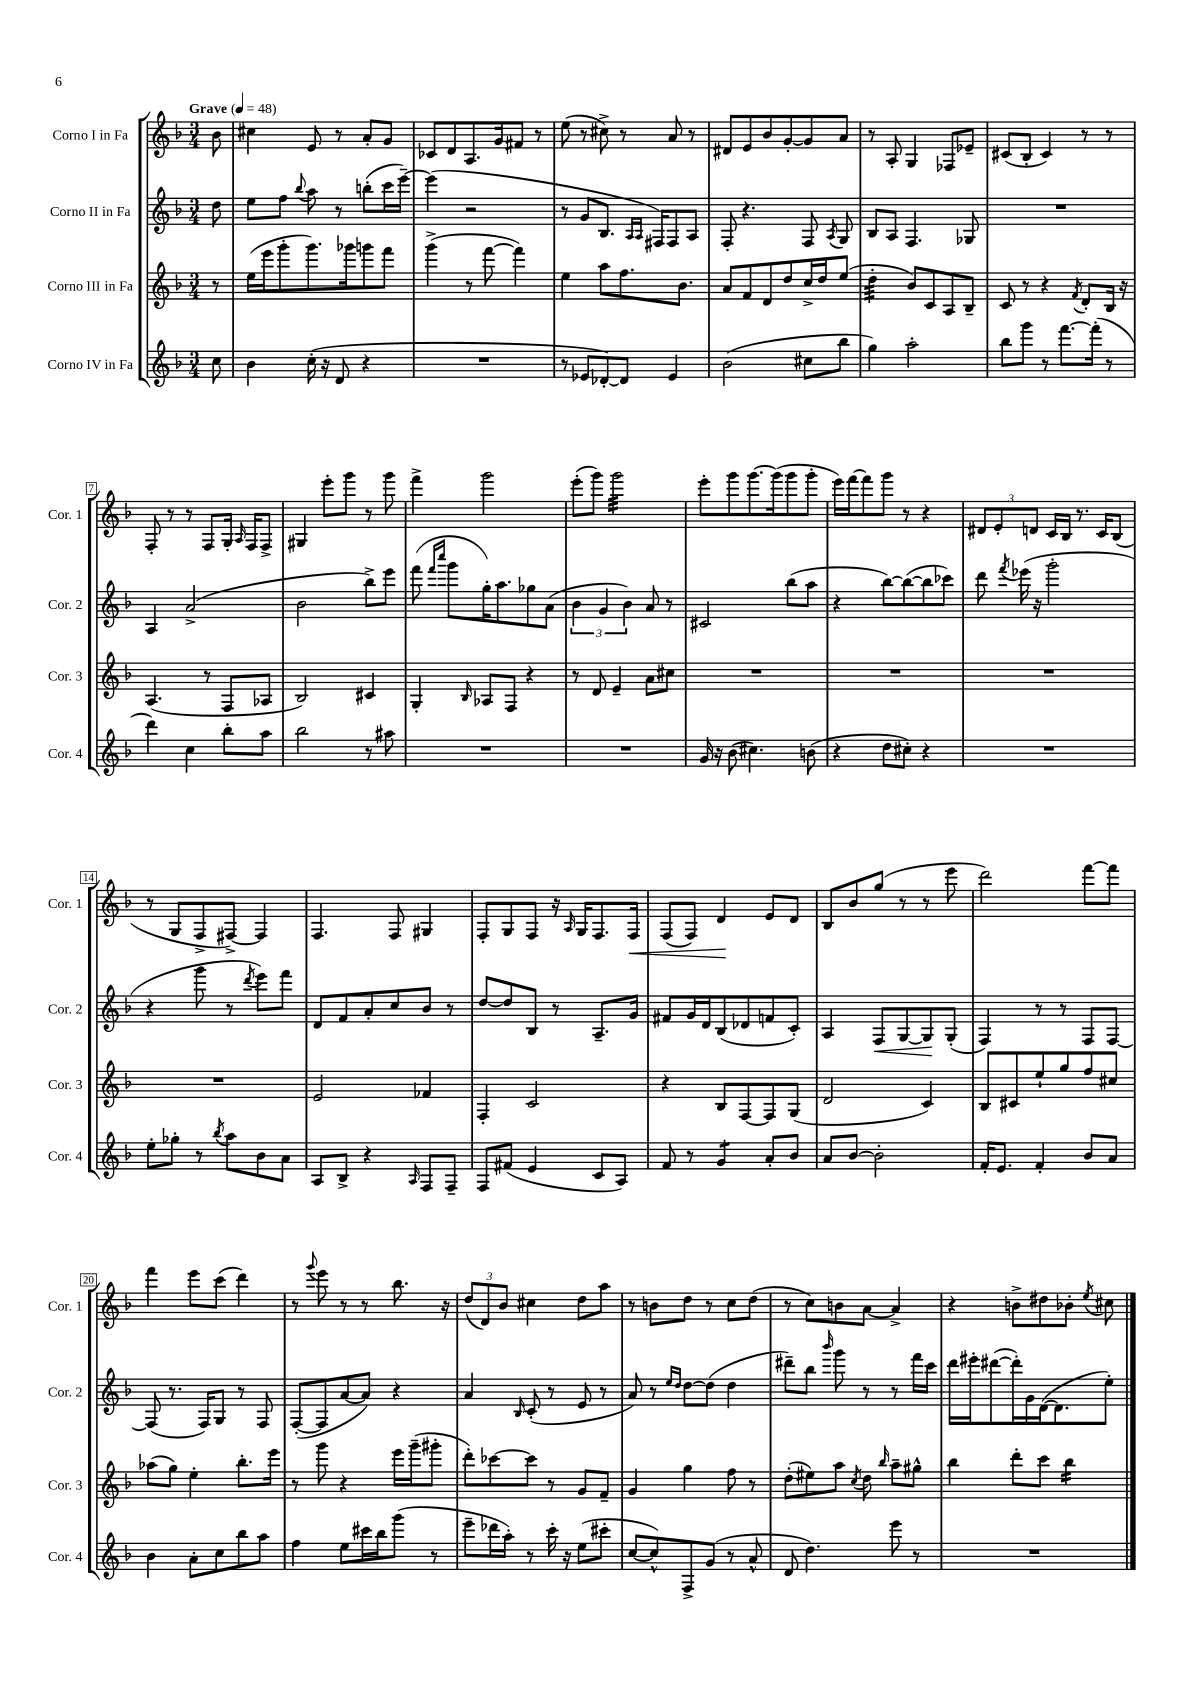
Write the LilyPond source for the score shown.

<<
\new StaffGroup <<
\new Staff = "s0" \with { instrumentName = "Corno I in Fa" shortInstrumentName = "Cor. 1" } {
    \clef treble \key f \major \numericTimeSignature \time 3/4 \partial 8 \tempo "Grave" 4 = 48
    \autoBeamOff bes'8 |
    cis''4 e'8 r8 a'8[-. g'8] |
    ces'8[ d'8 a8. g'16 fis'8] r8 |
    e''8( r8 cis''8->) r8 a'8 r8 |
    dis'8[ e'8 bes'8 g'8~-. g'8 a'8] |
    r8 a8-. g4 fes8[ ees'8]-- |
    cis'8[( bes8]-. cis'4) r8 r8 |
    f8-. r8 r8 f8[ g16]-. \grace { a16 } f16[ f8]-> |
    gis4 e'''8[-. g'''8] r8 g'''8 |
    f'''4-> g'''2 |
    e'''8[-.( g'''8]) g'''2:32 |
    e'''8[-. g'''8 g'''8.~ g'''16( g'''8 g'''8]-. |
    e'''16[) f'''16~ f'''8 g'''8] r8 r4 |
    \tuplet 3/2 { dis'8[ e'8-. d'8] } c'16[ bes16] r8. c'16[ bes8]( |
    r8 g8[ f8-> fis8]~->) fis4 |
    f4. f8 gis4 |
    f8[-. g8 f8] r16 \grace { a16 } g16[ f8. f16]\< |
    f8[( f8]) d'4\! e'8[ d'8] |
    bes8[ bes'8 g''8]( r8 r8 e'''8 |
    d'''2) f'''8[~ f'''8] |
    f'''4 e'''8[ c'''8]( d'''4) |
    r8 \appoggiatura { g'''8 } e'''8 r8 r8 bes''8. r16 |
    \tuplet 3/2 { d''8[( d'8) bes'8] } cis''4 d''8[ a''8] |
    r8 b'8[ d''8] r8 c''8[ d''8]( |
    r8 c''8[) b'8 a'8]~ a'4-> |
    r4 b'8[-> dis''8 bes'8]-. \acciaccatura { e''8 } cis''8 \bar "|." |
}
\new Staff = "s1" \with { instrumentName = "Corno II in Fa" shortInstrumentName = "Cor. 2" } {
    \clef treble \key f \major \numericTimeSignature \time 3/4 \partial 8
    \autoBeamOff d''8 |
    e''8[ f''8] \appoggiatura { bes''8 } a''8 r8 b''8[-.( c'''16 e'''16]~--) |
    e'''4( r2 |
    r8 g'8[ bes8.] \grace { a16[ a16] } fis16[) fis8 a8] |
    f8-. r4. f8 \acciaccatura { a8 } g8 |
    bes8[ a8] f4. ges8 |
    R2. |
    a4 a'2->( |
    bes'2 bes''8[->) e'''8] |
    f'''8( \grace { f'''16[ c''''16] } g'''8[ g''16-.) a''8. ges''8 a'8]( |
    \tuplet 3/2 { bes'4 g'4 bes'4) } a'8 r8 |
    cis'2 bes''8[( a''8] |
    r4 bes''8[~) bes''8~( bes''8 ces'''8]) |
    d'''8 \acciaccatura { f'''8 } ees'''16( r16 g'''2-. |
    r4 g'''8 r8 \acciaccatura { d'''8 } e'''8[) f'''8] |
    d'8[ f'8 a'8-. c''8 bes'8] r8 |
    d''8[~ d''8 bes8] r8 a8.[-- g'16] |
    fis'8[ g'16 d'16 bes8( des'8 f'8 c'8]-.) |
    a4 f8[\< g8~ g8\! g8]-.( |
    f4) r8 r8 f8[ f8]~ |
    f8( r8. f16[) g8] r8 f8 |
    f8[~-.( f8 a'8~ a'8]) r4 |
    a'4 \grace { bes16 } c'8-.( r8 e'8 r8 |
    a'8) r8 \grace { e''16[ d''16] } d''8[~ d''8]( d''4 |
    dis'''8[--) bes''8] \grace { bes'''16 } g'''8 r8 r8 f'''16[ c'''16] |
    d'''16[ eis'''16-. dis'''8~( dis'''16-.) g'16 d'16~( d'8. e''8]-.) \bar "|." |
}
\new Staff = "s2" \with { instrumentName = "Corno III in Fa" shortInstrumentName = "Cor. 3" } {
    \clef treble \key f \major \numericTimeSignature \time 3/4 \partial 8
    \autoBeamOff r8 |
    e''16[( e'''16 g'''8-. g'''8.) ges'''16 g'''8 f'''8] |
    g'''4->( r8 f'''8~ f'''4) |
    e''4 a''8[ f''8. bes'8.] |
    a'8[ f'8 d'8 d''8 c''16-> d''16 e''8]( |
    d''4:32-. bes'8[) c'8 a8 bes8]-- |
    c'8 r8 r4 \acciaccatura { f'8 } d'8[-. bes16] r16 |
    a4.( r8 f8[ aes8] |
    bes2) cis'4 |
    g4-. \grace { bes16 } aes8[ f8] r4 |
    r8 d'8 e'4-- a'8[ cis''8] |
    R2. |
    R2. |
    R2. |
    R2. |
    e'2 fes'4 |
    f4-. c'2 |
    r4 bes8[ f8~ f8 g8]( |
    d'2 c'4) |
    bes8[ cis'8 e''8-! g''8 f''8 cis''8] |
    aes''8[( g''8]) e''4-. bes''8.[-. e'''16] |
    r8 g'''8 r4 e'''16[ g'''16--( gis'''8]-. |
    d'''8[-.) ces'''8~ ces'''8] r8 g'8[ f'8]-- |
    g'4 g''4 f''8 r8 |
    d''8[-.( eis''8) a''8] \acciaccatura { c''8 } d''8 \grace { bes''16 } a''8[-- gis''8]-^ |
    bes''4 d'''8[-. c'''8] bes''4:16 \bar "|." |
}
\new Staff = "s3" \with { instrumentName = "Corno IV in Fa" shortInstrumentName = "Cor. 4" } {
    \clef treble \key f \major \numericTimeSignature \time 3/4 \partial 8
    \autoBeamOff c''8 |
    bes'4 c''16-.( r16 d'8 r4 |
    R2. |
    r8 ees'8[ des'8~-.) des'8] ees'4 |
    bes'2( cis''8[ bes''8] |
    g''4) a''2-. |
    bes''8[ g'''8] r8 f'''8.[~ f'''16]-.( r8 |
    d'''4) c''4 bes''8[-. a''8] |
    bes''2 r8 ais''8 |
    R2. |
    R2. |
    g'16 r16 bes'8( cis''4.) b'8( |
    r4 d''8[ cis''8]-.) r4 |
    R2. |
    e''8[-. ges''8]-. r8 \acciaccatura { bes''8 } a''8[ bes'8 a'8] |
    a8[ bes8]-> r4 \grace { a16 } f8[ f8]-- |
    f8[ fis'8]( e'4 c'8[ a8]) |
    f'8 r8 g'4:8 a'8[-. bes'8] |
    a'8[ bes'8]~ bes'2-. |
    f'16[-. e'8.] f'4-. bes'8[ a'8] |
    bes'4 a'8[-. c''8 bes''8 a''8] |
    f''4 e''8[ cis'''16 bes''16 g'''8]( r8 |
    e'''8[-- des'''16 a''16]-.) r8 c'''16-. r16 e''8[( cis'''8]-. |
    c''8[~ c''8-^) f8-> g'8]( r8 a'8-^ |
    d'8 d''4.) e'''8 r8 |
    R2. \bar "|." |
}
>>
>>
\layout { \context { \Score \override BarNumber.stencil = #(make-stencil-boxer 0.1 0.3 ly:text-interface::print) } }
